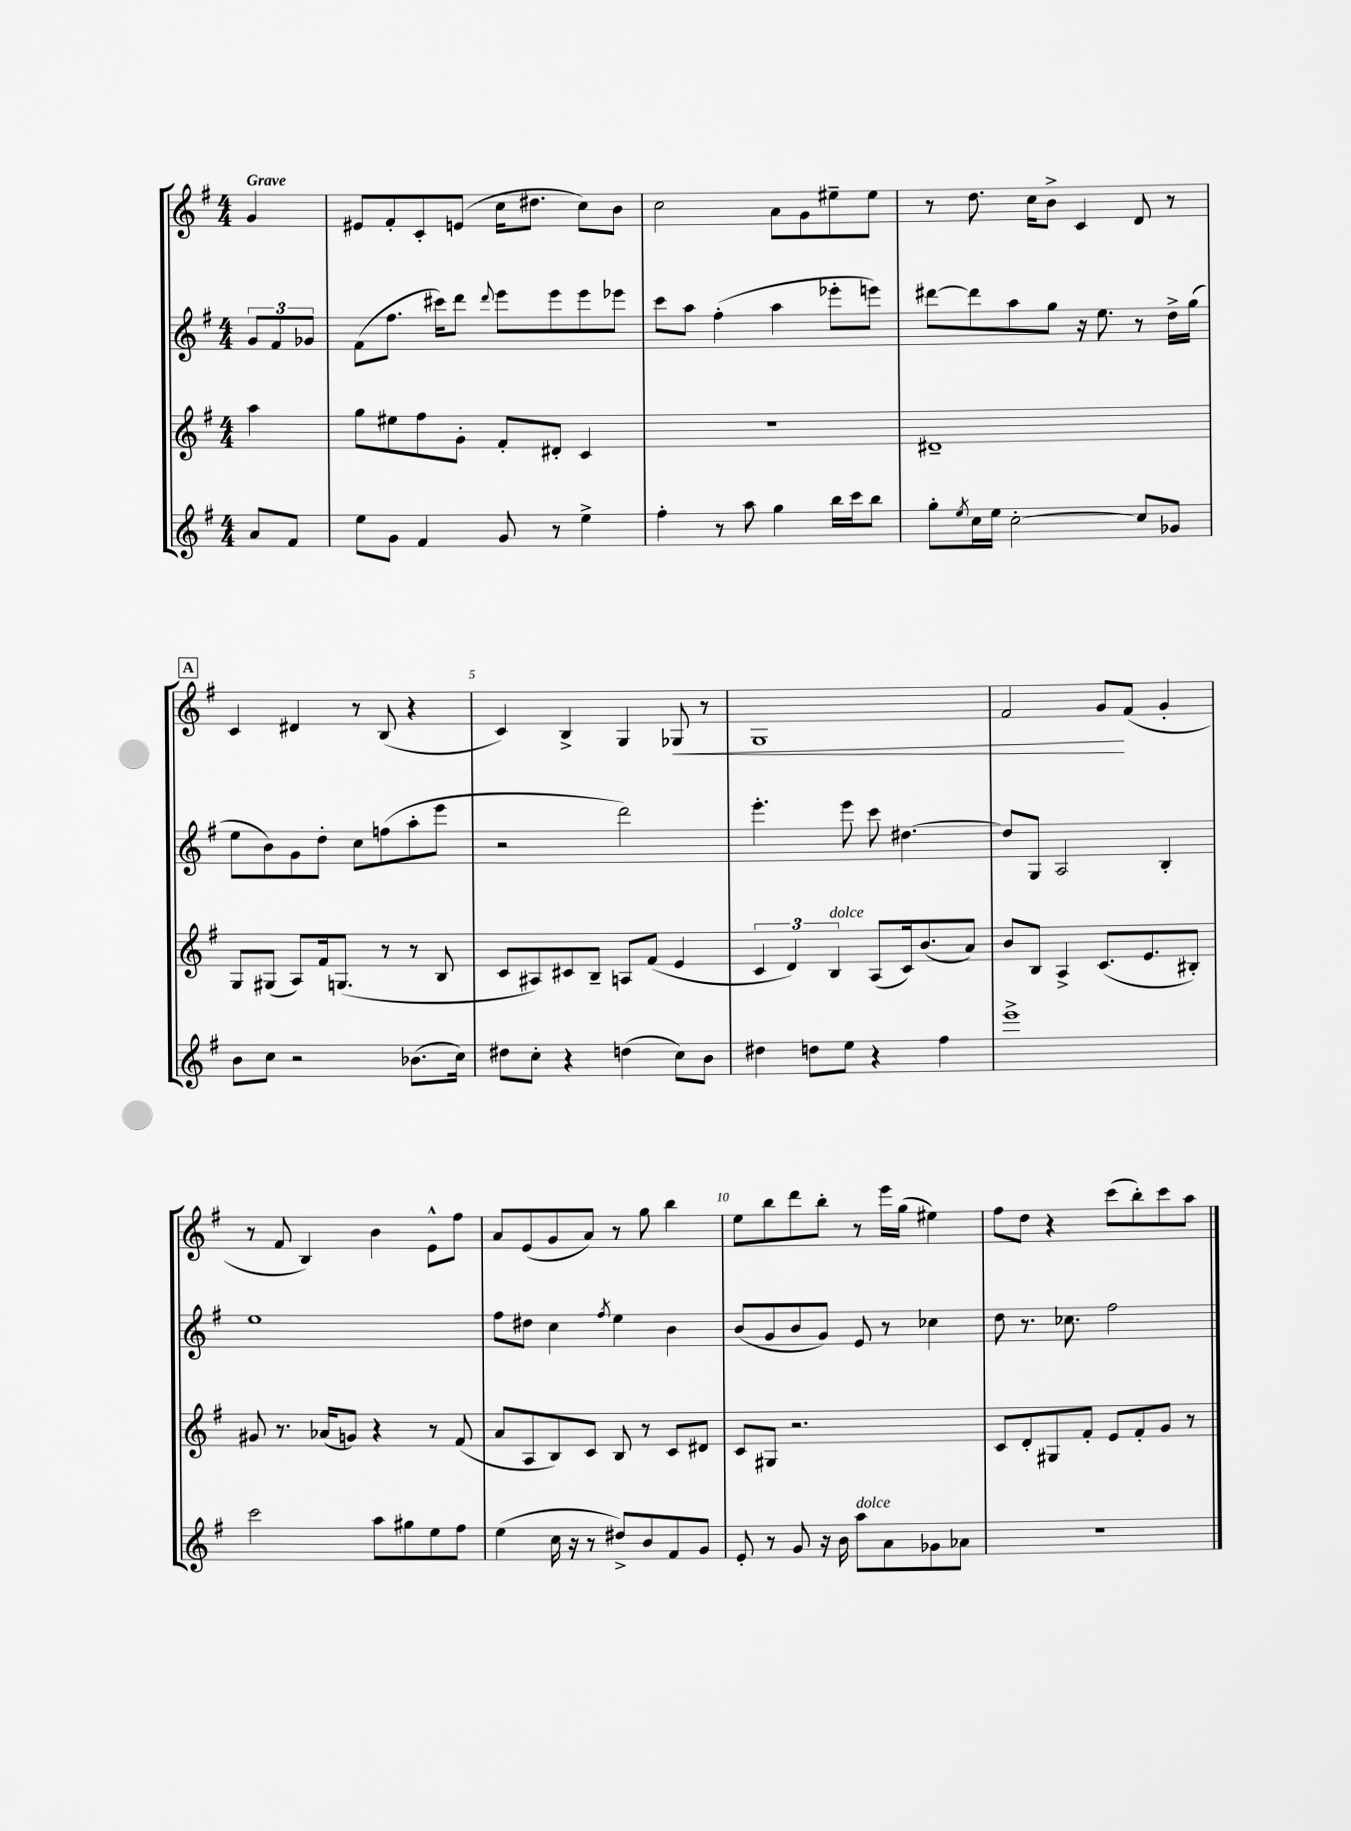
<<
\new StaffGroup <<
\new Staff = "s0" {
    \clef treble \key g \major \numericTimeSignature \time 4/4 \partial 4 \tempo "Grave"
    g'4 |
    eis'8 fis'8-. c'8-. e'8( c''16 dis''8. c''8) b'8 |
    c''2 a'8 g'8 eis''8-- eis''8 |
    r8 d''8. c''16 b'8-> c'4 d'8 r8 |
    \mark \markup { \box "A" } c'4 dis'4 r8 b8( r4 |
    c'4) b4-> g4 ges8\< r8 |
    g1 |
    fis'2 g'8\! fis'8( g'4-. |
    r8 fis'8 b4) b'4 e'8-^ fis''8 |
    a'8 e'8( g'8 a'8) r8 g''8 b''4 |
    e''8 b''8 d'''8 b''8-. r8 e'''16 g''16( eis''4) |
    fis''8 d''8 r4 c'''8( b''8-.) c'''8 a''8 \bar "|." |
}
\new Staff = "s1" {
    \clef treble \key g \major \numericTimeSignature \time 4/4 \partial 4
    \tuplet 3/2 { g'8 fis'8 ges'8 } |
    fis'8( fis''8. cis'''16) d'''8 \appoggiatura { d'''8 } e'''8 e'''8 e'''8 ees'''8 |
    c'''8 a''8 fis''4-.( a''4 ees'''8-. e'''8) |
    dis'''8~ dis'''8 a''8 g''8 r16 e''8. r8 d''16-> g''16( |
    \mark \markup { \box "A" } e''8 b'8) g'8 d''8-. c''8 f''8( a''8-. e'''8 |
    r2 d'''2) |
    e'''4.-. e'''8 c'''8 dis''4.~ |
    dis''8 g8 a2 b4-. |
    e''1 |
    fis''8 dis''8 c''4 \acciaccatura { fis''8 } e''4 b'4 |
    b'8( g'8 b'8 g'8) e'8 r8 ces''4 |
    d''8 r8. ces''8. fis''2 \bar "|." |
}
\new Staff = "s2" {
    \clef treble \key g \major \numericTimeSignature \time 4/4 \partial 4
    a''4 |
    g''8 eis''8 fis''8 g'8-. fis'8-. dis'8-. c'4 |
    R1 |
    dis'1-- |
    \mark \markup { \box "A" } g8 gis8( a8) fis'16 g8.( r8 r8 b8 |
    c'8 ais8) cis'8 b8-- a8 fis'8( e'4 |
    \tuplet 3/2 { c'4 d'4) b4^\markup { \italic "dolce" } } a8( c'16) b'8.( a'8) |
    b'8 b8 a4-> c'8.( e'8. bis8-.) |
    gis'8 r8. aes'16( g'8) r4 r8 fis'8( |
    a'8 a8 b8) c'8 b8 r8 c'8 dis'8 |
    c'8 gis8 r2. |
    c'8 d'8-. gis8 fis'8-. e'8 fis'8-. g'8 r8 \bar "|." |
}
\new Staff = "s3" {
    \clef treble \key g \major \numericTimeSignature \time 4/4 \partial 4
    a'8 fis'8 |
    e''8 g'8 fis'4 g'8 r8 e''4-> |
    fis''4-. r8 a''8 g''4 b''16 c'''16 b''8 |
    g''8-. \acciaccatura { e''8 } c''16 e''16 c''2~-. c''8 ges'8 |
    \mark \markup { \box "A" } b'8 c''8 r2 bes'8.( c''16) |
    dis''8 c''8-. r4 d''4( c''8) b'8 |
    dis''4 d''8 e''8 r4 fis''4 |
    e'''1-> |
    c'''2 a''8 gis''8 e''8 fis''8 |
    e''4( c''16 r16 r8 dis''8->) b'8 fis'8 g'8 |
    e'8-. r8 g'8 r16 b'16 a''8^\markup { \italic "dolce" } a'8 ges'8 aes'8 |
    R1 \bar "|." |
}
>>
>>
\layout { \context { \Score \override BarNumber.break-visibility = ##(#f #t #t) barNumberVisibility = #(every-nth-bar-number-visible 5) } }
